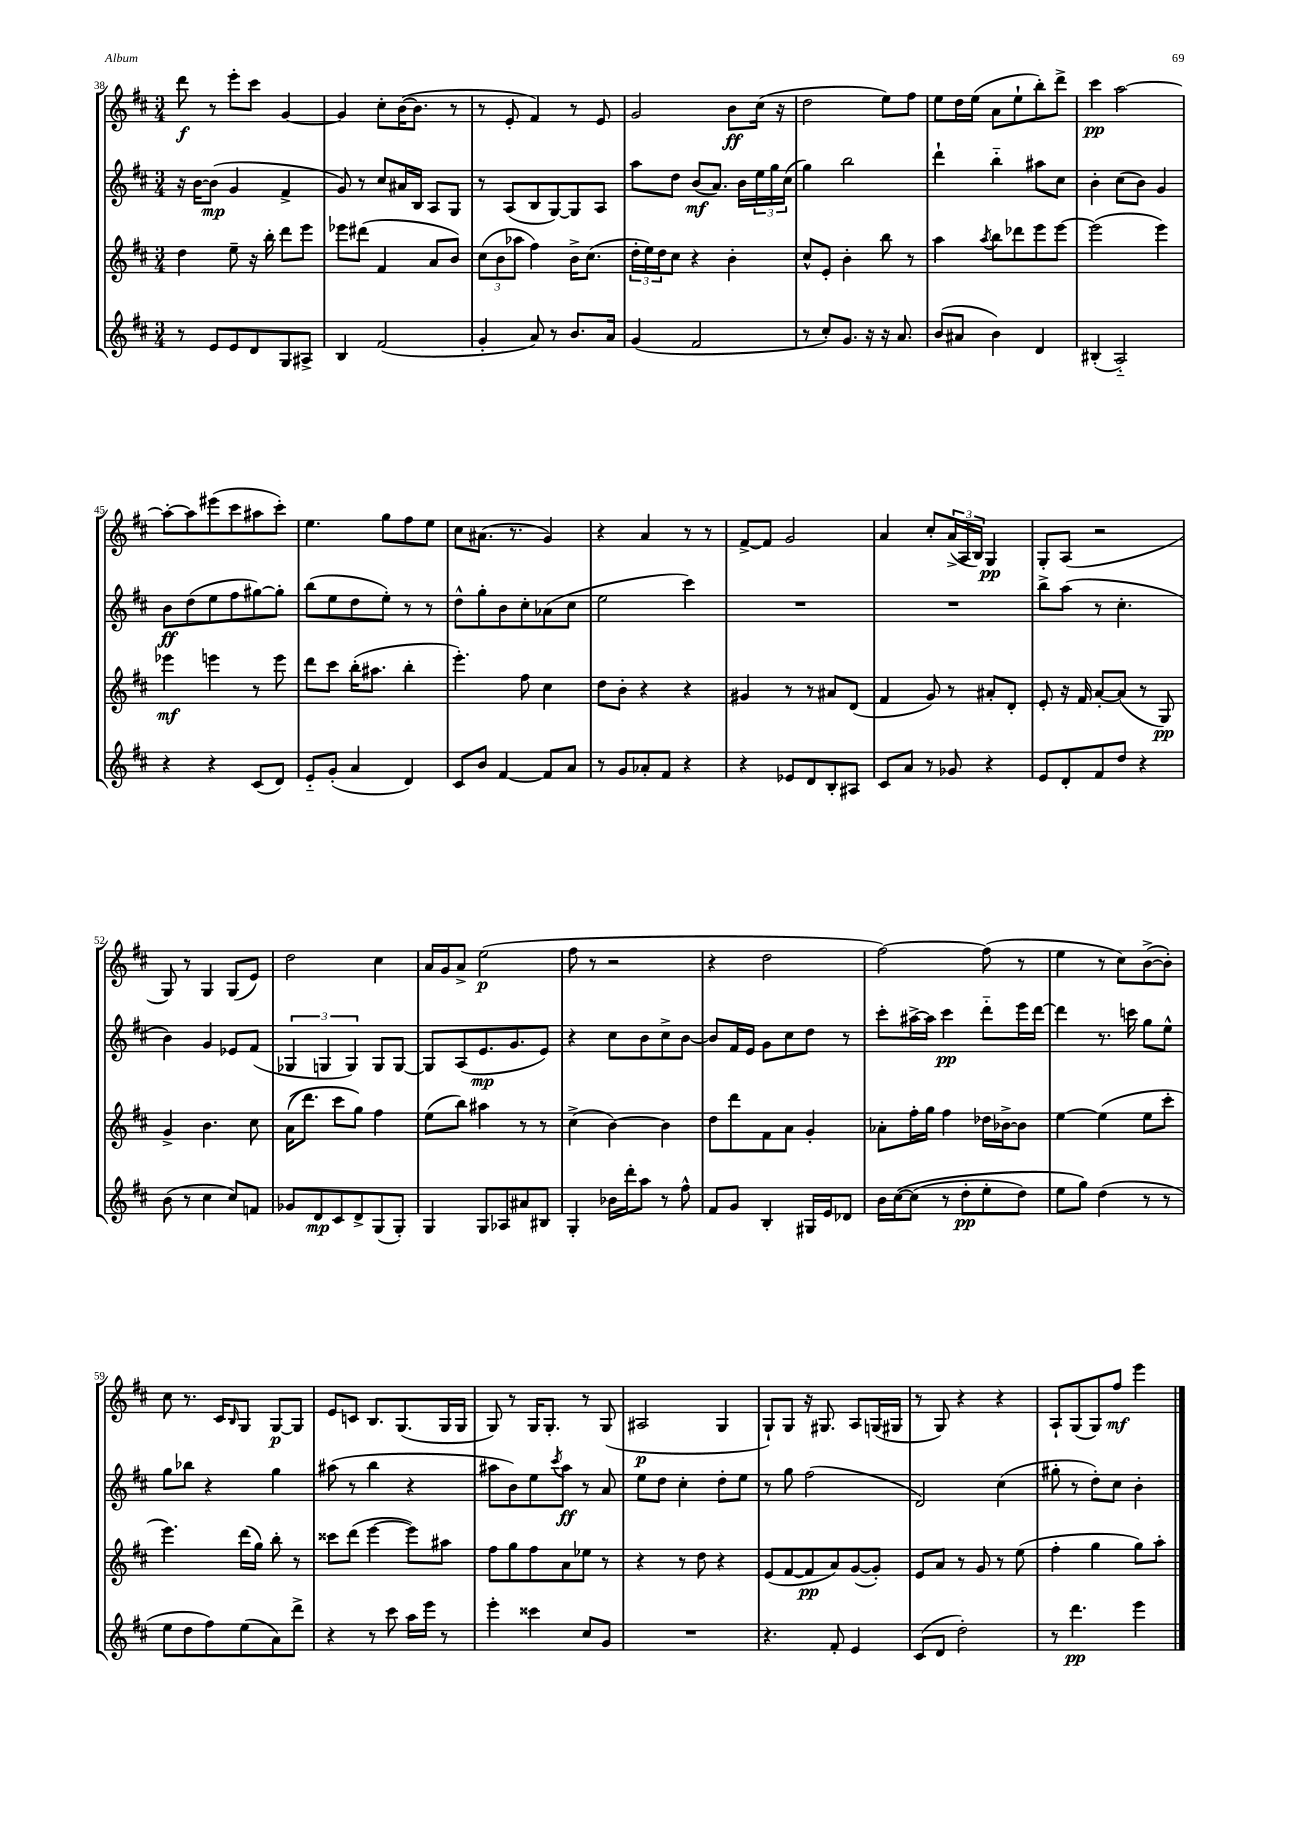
<<
\new StaffGroup <<
\new Staff = "s0" {
    \clef treble \key d \major \numericTimeSignature \time 3/4
    d'''8\f r8 e'''8-. cis'''8 g'4~ |
    g'4 cis''8-. b'16~( b'8. r8 |
    r8 e'8-. fis'4) r8 e'8 |
    g'2 b'8\ff cis''16( r16 |
    d''2 e''8) fis''8 |
    e''8 d''16 e''16( a'8 e''8-! b''8-.) d'''8-> |
    cis'''4\pp a''2~ |
    a''8~-. a''8 eis'''8( cis'''8 ais''8 cis'''8-.) |
    e''4. g''8 fis''8 e''8 |
    cis''8 ais'8.( r8. g'4) |
    r4 a'4 r8 r8 |
    fis'8~-> fis'8 g'2 |
    a'4 cis''8-. \tuplet 3/2 { a'16->( a16 b16) } g4\pp |
    g8-. a8( r2 |
    g8) r8 g4 g8( e'8) |
    d''2 cis''4 |
    a'16 g'16 a'8-> e''2\p( |
    fis''8 r8 r2 |
    r4 d''2 |
    fis''2~) fis''8( r8 |
    e''4 r8 cis''8) b'8~->( b'8-.) |
    cis''8 r8. cis'16 \grace { b16 } g8 g8~\p g8 |
    e'8 c'8 b8. g8.( g16 g16 |
    g8) r8 g16 g8.-. r8 g8( |
    ais2\p g4 |
    g8-!) g8 r16 gis8. a8 g16( gis16 |
    r8 g8) r4 r4 |
    a8-! g8( g8) fis''8\mf e'''4 \bar "|." |
}
\new Staff = "s1" {
    \clef treble \key d \major \numericTimeSignature \time 3/4
    r16 b'16~ b'8\mp( g'4 fis'4-> |
    g'8) r8 cis''8 ais'16 b16 a8 g8 |
    r8 a8( b8 g8~) g8 a8 |
    a''8 d''8 b'8\mf( a'8.) b'16 \tuplet 3/2 { e''16 g''16 cis''16( } |
    g''4) b''2 |
    d'''4-! b''4-_ ais''8 cis''8 |
    b'4-. cis''8( b'8) g'4 |
    b'8\ff d''8( e''8 fis''8 gis''8~) gis''8-. |
    b''8( e''8 d''8 e''8-.) r8 r8 |
    d''8-^ g''8-. b'8 cis''8-. aes'8( cis''8 |
    e''2 cis'''4) |
    R2. |
    R2. |
    b''8-> a''8( r8 cis''4.-. |
    b'4) g'4 ees'8 fis'8( |
    \tuplet 3/2 { ges4 g4 g4) } g8 g8~ |
    g8 a8( e'8.\mp g'8. e'8) |
    r4 cis''8 b'8 cis''8-> b'8~ |
    b'8 fis'16 e'16 g'8 cis''8 d''8 r8 |
    cis'''8-. ais''16~-> ais''16 cis'''4\pp d'''8-_ e'''16 d'''16~ |
    d'''4 r8. c'''16 g''8 e''8-^ |
    g''8 bes''8 r4 g''4 |
    ais''8( r8 b''4 r4 |
    ais''8 b'8) e''8 \acciaccatura { cis'''8 } ais''8\ff r8 a'8 |
    e''8 d''8 cis''4-. d''8-. e''8 |
    r8 g''8 fis''2( |
    d'2) cis''4( |
    gis''8-. r8 d''8-.) cis''8 b'4-. \bar "|." |
}
\new Staff = "s2" {
    \clef treble \key d \major \numericTimeSignature \time 3/4
    d''4 e''8-- r16 b''16-. d'''8 e'''8 |
    ees'''8 dis'''8( fis'4 a'8 b'8) |
    \tuplet 3/2 { cis''8( b'8 aes''8 } fis''4) b'16-> cis''8.( |
    \tuplet 3/2 { d''16-. e''16) d''16 } cis''8 r4 b'4-. |
    cis''8-^ e'8-. b'4-. b''8 r8 |
    a''4 \acciaccatura { a''8 } b''8 des'''8 e'''8 e'''8~ |
    e'''2( e'''4) |
    ees'''4\mf e'''4 r8 e'''8 |
    d'''8 cis'''8 b''16-.( ais''8. b''4-. |
    e'''4.-.) fis''8 cis''4 |
    d''8 b'8-. r4 r4 |
    gis'4 r8 r8 ais'8 d'8( |
    fis'4 g'8) r8 ais'8-. d'8-. |
    e'8-. r16 fis'16 a'8~-. a'8( r8 g8\pp) |
    g'4-> b'4. cis''8 |
    a'16(\( d'''8.) cis'''8 g''8\) fis''4 |
    e''8( b''8) ais''4 r8 r8 |
    cis''4->( b'4~) b'4 |
    d''8 d'''8 fis'8 a'8 g'4-. |
    aes'8-. fis''16-. g''16 fis''4 des''16 bes'16~-> bes'8 |
    e''4~ e''4( e''8 cis'''8-. |
    e'''4.) d'''16( g''16) b''8-. r8 |
    cisis'''8 d'''8( e'''4~ e'''8) ais''8 |
    fis''8 g''8 fis''8 a'8 ees''8 r8 |
    r4 r8 d''8 r4 |
    e'8( fis'8~ fis'8\pp a'8) g'8~( g'8-.) |
    e'8 a'8 r8 g'8 r8 e''8( |
    fis''4-. g''4 g''8) a''8-. \bar "|." |
}
\new Staff = "s3" {
    \clef treble \key d \major \numericTimeSignature \time 3/4
    r8 e'8 e'8 d'8 g8 ais8-> |
    b4 fis'2( |
    g'4-. a'8) r8 b'8. a'16 |
    g'4( fis'2 |
    r8 cis''8-.) g'8. r16 r16 a'8. |
    b'8( ais'8 b'4) d'4 |
    bis4-.( a2-_) |
    r4 r4 cis'8( d'8) |
    e'8-_ g'8-.( a'4 d'4) |
    cis'8 b'8 fis'4~ fis'8 a'8 |
    r8 g'8 aes'8-. fis'8 r4 |
    r4 ees'8 d'8 b8-. ais8 |
    cis'8 a'8 r8 ges'8 r4 |
    e'8 d'8-. fis'8 d''8 r4 |
    b'8( r8 cis''4 cis''8) f'8 |
    ges'8 d'8\mp cis'8 d'8-> g8( g8-.) |
    g4 g8 aes8 ais'8 bis8 |
    g4-. bes'16 d'''16-. a''8 r8 fis''8-^ |
    fis'8 g'8 b4-. gis16 e'16 des'8 |
    b'16 cis''16~\( cis''8( r8 d''8-.\pp e''8-. d''8) |
    e''8 g''8\) d''4( r8 r8 |
    e''8 d''8 fis''8) e''8( a'8) d'''8-> |
    r4 r8 cis'''8 a''16 e'''16 r8 |
    e'''4-. cisis'''4 cis''8 g'8 |
    R2. |
    r4. fis'8-. e'4 |
    cis'8( d'8 d''2-.) |
    r8 d'''4.\pp e'''4 \bar "|." |
}
>>
>>
\layout { \context { \Score currentBarNumber = #38 } }
